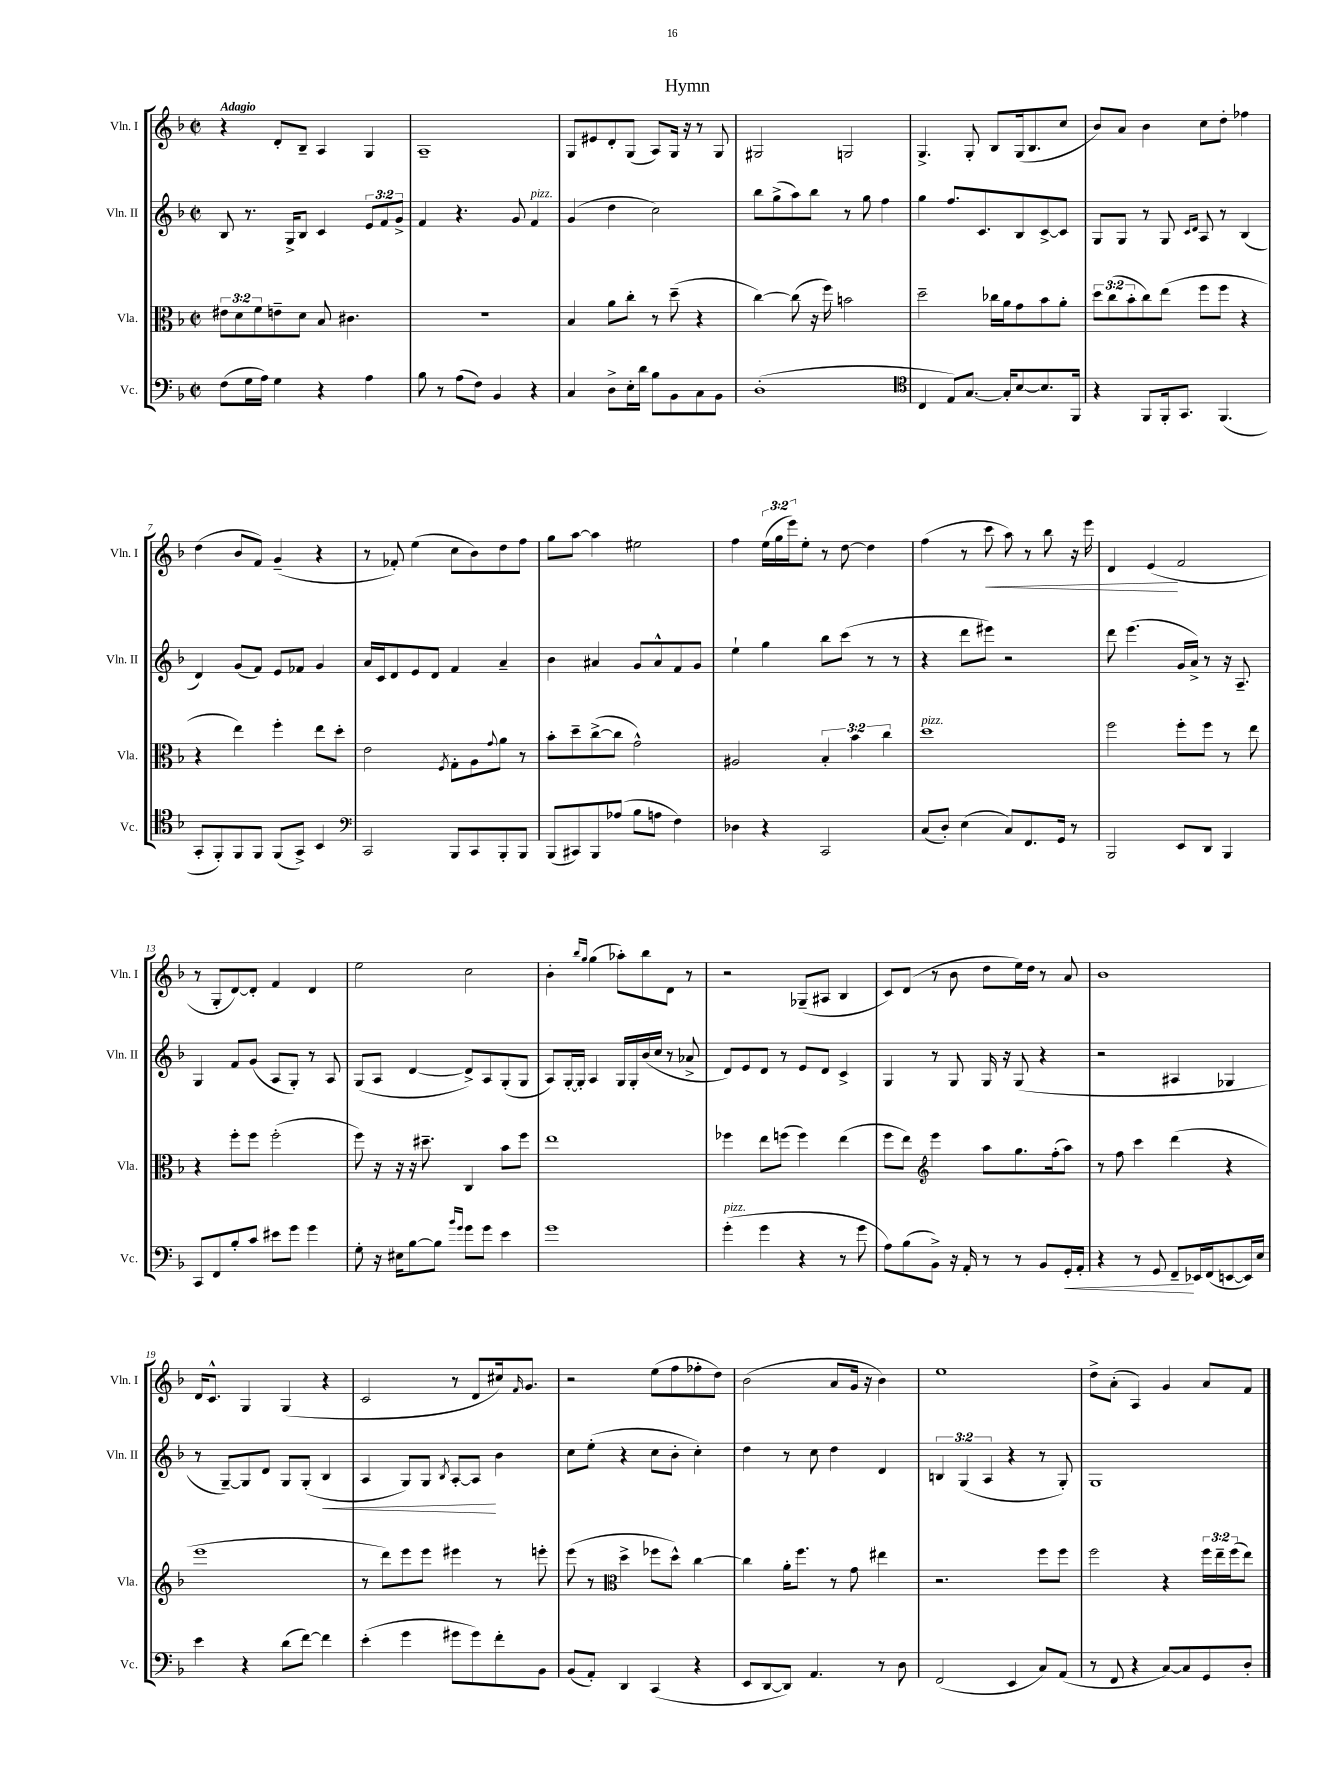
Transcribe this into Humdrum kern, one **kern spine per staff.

**kern	**kern	**kern	**kern
*staff4	*staff3	*staff2	*staff1
*clefF4	*clefC3	*clefG2	*clefG2
*k[b-]	*k[b-]	*k[b-]	*k[b-]
*M2/2	*M2/2	*M2/2	*M2/2
*met(c|)	*met(c|)	*met(c|)	*met(c|)
(8F	12e#	8B-	4r
.	12d	.	.
16G	.	8.r	.
.	12f	.	.
16A)	.	.	.
4G	8e~	.	8d'
.	.	16G^	.
.	8d	8B-	8B-~
4r	8B-	4c	4A
.	4.c#	.	.
4A	.	12e	4G
.	.	12f	.
.	.	12g^	.
=	=	=	=
8B-	1r	4f	1A~
8r	.	.	.
(8A	.	4.r	.
8F)	.	.	.
4BB-	.	.	.
.	.	8g	.
4r	.	4f	.
=	=	=	=
4C	4B-	(4g	8G
.	.	.	8e#
8D^	8a	4dd	8d'
16E'	8cc'	.	(8G
16d	.	.	.
8B-	8r	2cc)	8A)
8BB-	(8dd~	.	16G
.	.	.	16r
8C	4r	.	8r
8BB-	.	.	8G
=	=	=	=
(1D'	[4cc)	8bb-	2G#
.	.	(8gg^	.
.	(8cc]	8aa)	.
.	16r	8bb-	.
.	16ff)	.	.
.	2b	8r	2G
.	.	8gg	.
.	.	4ff	.
=	=	=	=
*clefC4	*	*	*
4C	2dd~	4gg	4.G^
8E)	.	8.ff	.
[8.G	.	.	8G'
.	.	8.c	.
.	16cc-	.	8B-
16G']	16a	.	.
[8B-	8g	8B-	(16G
.	.	.	8.B-
8.B-]	8b-	[8c^	.
.	8a'	8c]	8cc
16FF	.	.	.
=	=	=	=
4r	12dd	8G	8b-)
.	(12cc	.	.
.	.	8G	8a
.	12b-'	.	.
8FF	8cc)	8r	4b-
16FF'	(8ee	8G	.
8.GG	.	.	.
.	.	16qqc	.
.	.	16qqd	.
.	8ff	8A	8cc
(4.FF	8ff	8r	8dd'
.	4r	(4B-	4ff-
=	=	=	=
8GG'	4r	4d)	(4dd
8FF')	.	.	.
8FF	4ee)	(8g	8b-
8FF	.	8f)	8f)
(8FF	4ff'	8e	(4g~
8GG^)	.	8f-	.
4BB-	8ee	4g	4r
.	8dd'	.	.
=	=	=	=
*clefF4	*	*	*
2CC	2e	16a	8r
.	.	16c	.
.	.	8d	8f-')
.	.	8e	(4ee
.	.	8d	.
.	8qF	.	.
8BBB-	8G'	4f	8cc
8CC	8A	.	8b-)
.	8qqg	.	.
8BBB-'	8a	4a~	8dd
8BBB-	8r	.	8ff
=	=	=	=
(8BBB-	8b-'	4b-	8gg
8CC#)	8dd~	.	[8aa
8BBB-	([8cc^	4a#	4aa]
(8A-	8cc]	.	.
8B-	2g^^)	8g	2ee#
8A	.	8a#^^	.
4F)	.	8f	.
.	.	8g	.
=	=	=	=
4D-	2A#	4ee`	4ff
4r	.	4gg	(24ee
.	.	.	24gg
.	.	.	24eee)
.	.	.	8ee'
2CC	6B-'	8bb-	8r
.	.	(8ccc	[8dd
.	6b-	.	.
.	.	8r	4dd]
.	6cc	.	.
.	.	8r	.
=	=	=	=
(8C	1dd	4r	(4ff
8D')	.	.	.
(4E	.	8ddd	8r
.	.	8eee#)	8ccc
8C)	.	2r	8aa)
8.FF	.	.	8r
.	.	.	8bb-
16GG	.	.	.
8r	.	.	16r
.	.	.	16eee
=	=	=	=
2BBB-	2ff	8ddd	4d
.	.	(4.eee	.
.	.	.	(4e
8EE	8ff'	16g	2f
.	.	16a^)	.
8DD	8ff	8r	.
4BBB-	8r	16r	.
.	.	8.A~	.
.	8ee	.	.
=	=	=	=
8CC	4r	4G	8r
8FF	.	.	8G'
8B-'	8ff'	8f	[8d)
8c	8ff	(8g	8d']
8e#	(2ff'	8A	4f
8g	.	8G')	.
4g	.	8r	4d
.	.	8A	.
=	=	=	=
8G'	8ff)	(8G	2ee
16r	16r	8A	.
16E#	16r	.	.
[8B-	16r	[4d	.
.	8.dd#~	.	.
8B-]	.	.	.
16qqb-	.	.	.
16qqg	.	.	.
8g	4C	8d^])	2cc
8g	.	8A	.
4e	8b-	(8G'	.
.	8ff	8G	.
=	=	=	=
1g	1ee	8A)	4b-'
.	.	[16G'	.
.	.	16G']	.
.	.	.	16qqbb-
.	.	.	16qqgg
.	.	4A	(4gg
.	.	16G	8aa-')
.	.	16G'	.
.	.	(16b-	8bb-
.	.	16cc	.
.	.	8r	8d
.	.	8a-^	8r
=	=	=	=
(4g'	4ff-	8d)	2r
.	.	8e	.
4g	8ee	8d	.
.	(8ff	8r	.
4r	4ff)	8e	(8G-~
.	.	8d	8A#
8r	(4ee	4c^	4B-
8g	.	.	.
=	=	=	=
8A)	8ff	4G	8c)
(8B-	8ee)	.	(8d
*	*clefG2	*	*
8BB-^)	4eee	8r	8r
16r	.	8G	8b-
16AA'	.	.	.
8r	8aa	16G	8dd
.	.	16r	.
8r	8.gg	(8G	16ee)
.	.	.	16dd
8BB-	.	4r	8r
.	(16ff'	.	.
16GG'	8aa)	.	8a
16AA'	.	.	.
=	=	=	=
4r	8r	2r	1b-
.	8ff	.	.
8r	4ccc	.	.
8GG	.	.	.
8FF~	(4ddd	4A#	.
16EE-	.	.	.
(16FF	.	.	.
[8EE	4r	4G-	.
16EE])	.	.	.
16E	.	.	.
=	=	=	=
4e	1eee	8r	16d
.	.	.	8.c^^
.	.	[8G~)	.
4r	.	8G]	4G
.	.	8d	.
(8d	.	8G	(4G
[8f)	.	(8G'	.
4f]	.	4B-	4r
=	=	=	=
(4e'	8r	4A	2c
.	8ddd)	.	.
4g	8eee	8G)	.
.	8eee	8G	.
.	.	8qB-	.
8g#	4eee#	[8A'	8r
8g#)	.	8A]	8d
8f'	8r	4b-	16cc#)
.	.	.	16qqf
.	.	.	8.g
8BB-	8eee'	.	.
=	=	=	=
(8BB-	(8eee	8cc	2r
8AA')	8r	(8ee'	.
*	*clefC3	*	*
4DD	4dd^	4r	.
(4CC	8ff-	8cc	(8ee
.	8dd^^)	8b-'	8ff
4r	[4cc	4cc')	8ff-'
.	.	.	8dd)
=	=	=	=
8EE	4cc]	4dd	(2b-
[8DD	.	.	.
8DD])	16a'	8r	.
.	8.ff	.	.
4.AA	.	8cc	.
.	8r	4dd	8a
.	8g	.	16g
.	.	.	16r
8r	4ee#	4d	4b-)
8D	.	.	.
=	=	=	=
(2FF	2.r	6B	1ee
.	.	(6G	.
.	.	6A	.
4EE	.	4r	.
8C)	8ff	8r	.
(8AA	8ff	8G')	.
=	=	=	=
8r	2ff	1G	8dd^
8FF	.	.	(8a'
4r	.	.	4A)
[8C)	4r	.	4g
8C]	.	.	.
8GG	24ff	.	8a
.	24ee~	.	.
.	(24ff	.	.
8D'	8ee)	.	8f
==	==	==	==
*-	*-	*-	*-
